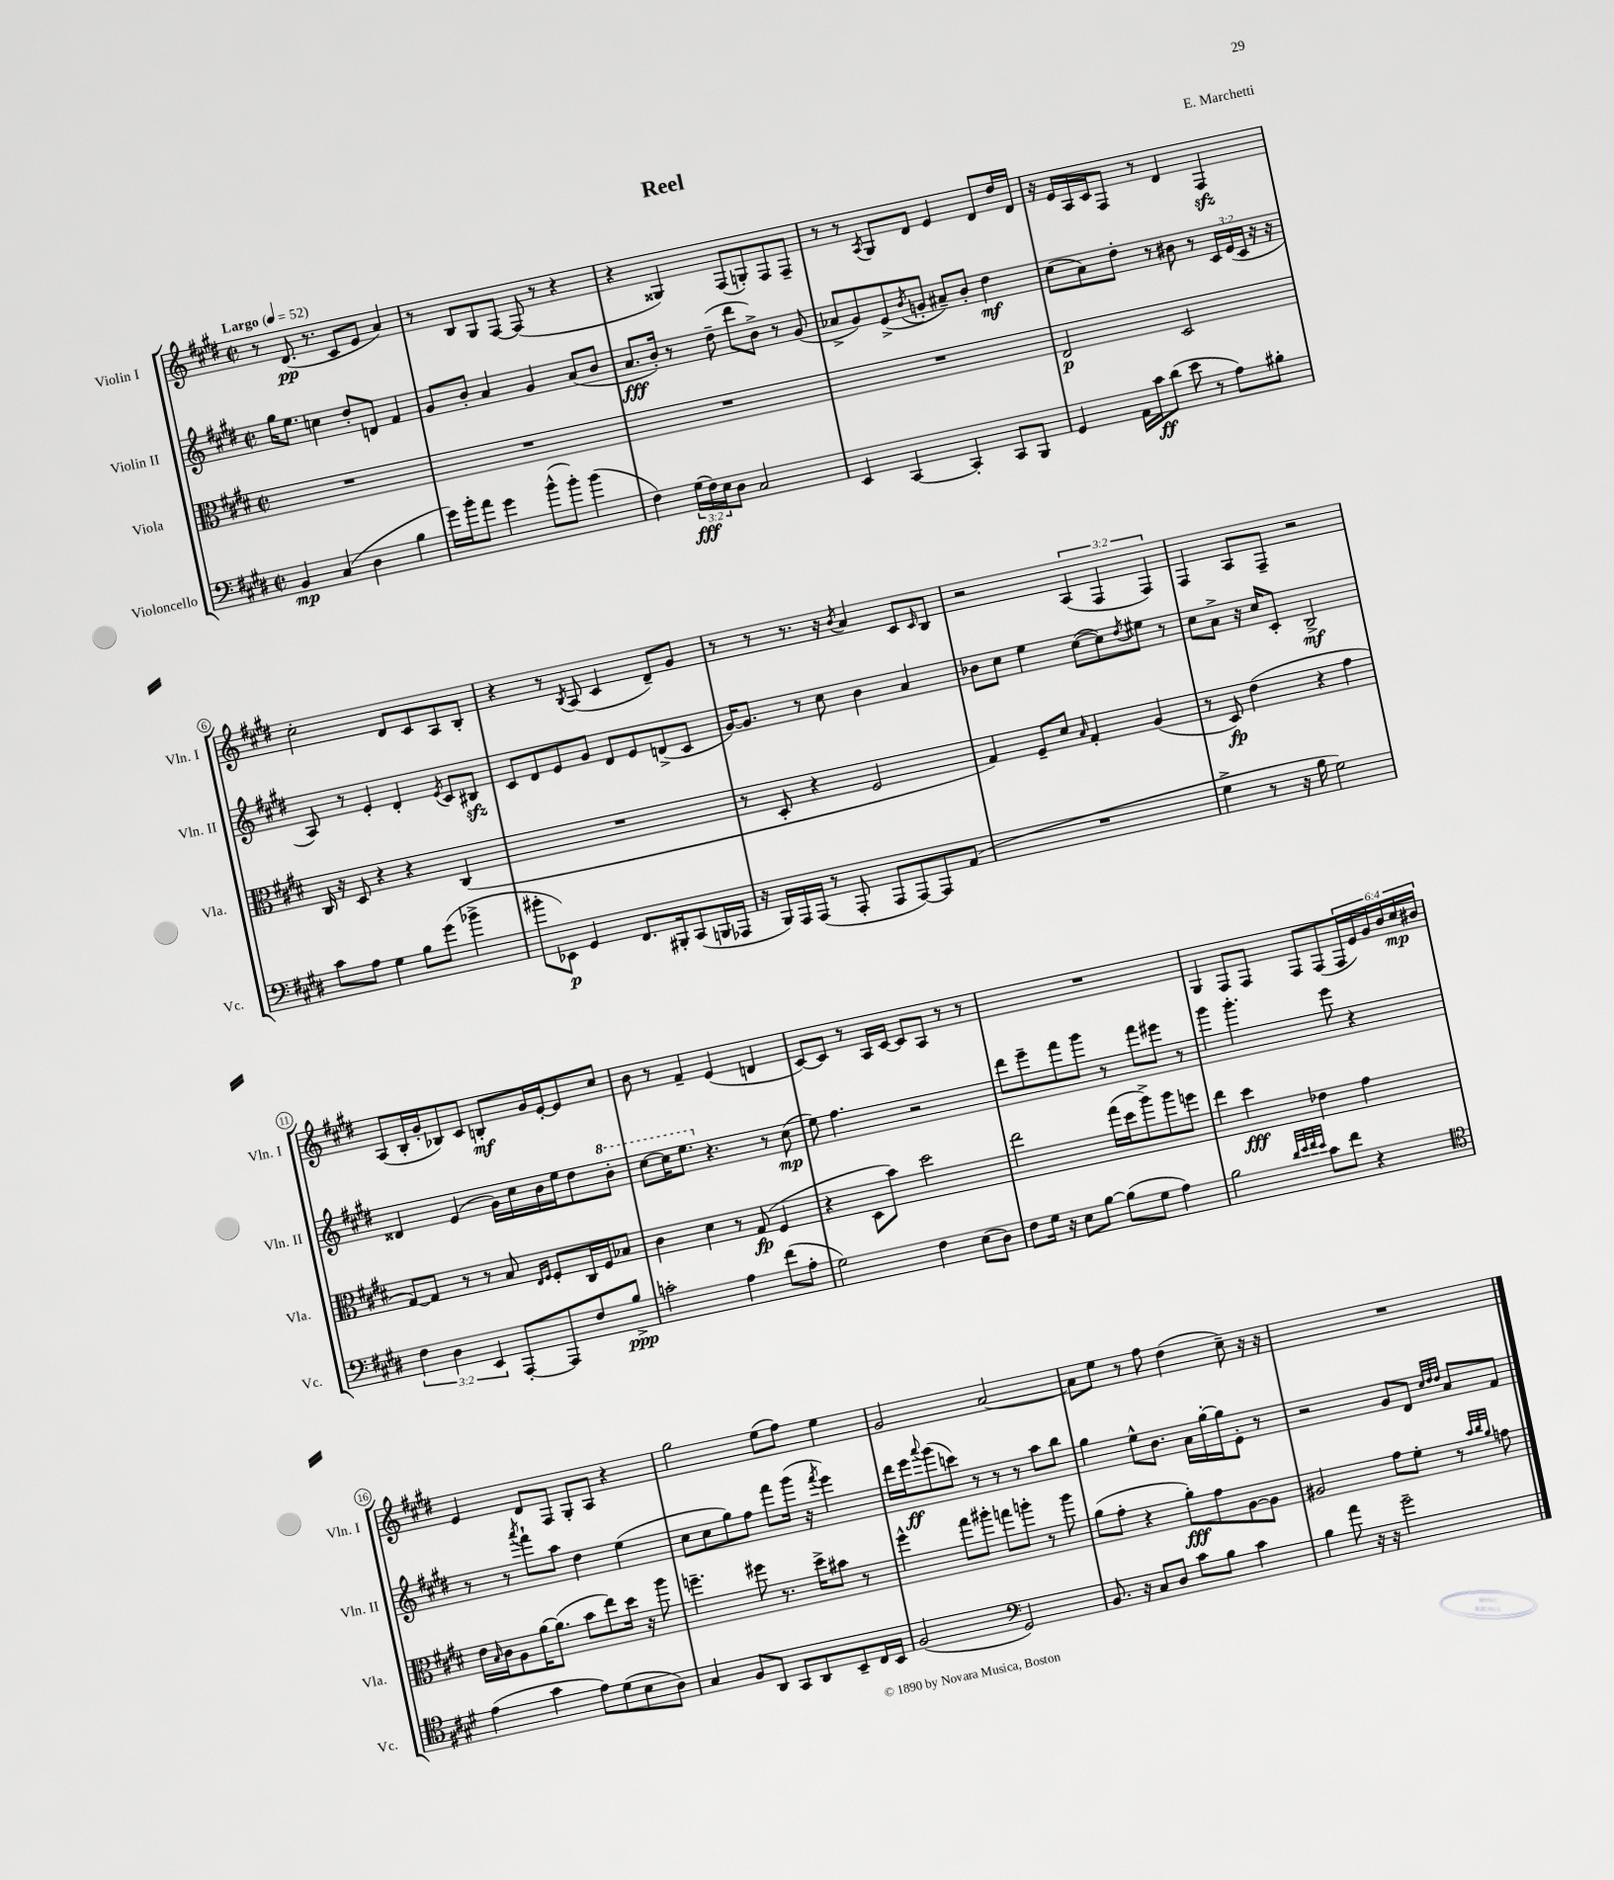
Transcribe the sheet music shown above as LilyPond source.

\header { title = "Reel" composer = "E. Marchetti" }
<<
\new StaffGroup <<
\new Staff = "s0" \with { instrumentName = "Violin I" shortInstrumentName = "Vln. I" } {
    \clef treble \key e \major \defaultTimeSignature \time 2/2 \override Staff.TupletNumber.text = #tuplet-number::calc-fraction-text \tempo "Largo" 4 = 52
    r8 dis'8.\pp( r8. cis'8 e'8 a'4) |
    r8 b8 gis8 fis8~ fis8( r8 r4 |
    r4 gisis4) fis8( g8-.) fis8 fis8-- |
    r8 r8 \acciaccatura { a8 } gis8 dis'8 e'4 dis'8 dis''16 dis'16 |
    r16 e'16 a16 cis'16 fis8 r8 dis'4 fis4\sfz |
    cis''2-. dis'8 cis'8 a8 b8-. |
    r4 r8 \acciaccatura { b8 } a8( cis'4 dis'8--) gis'8 |
    r8 r8 r8. r16 \acciaccatura { b'8 } a'4 cis'8 \grace { cis'16 } b8 |
    r2 \tuplet 3/2 { a4( fis4 fis4) } |
    fis4 a8 fis8-- r2 |
    a8( b16-. gis'16-. bes8) cis'8 b8-.\mf gis'16 e'16~-. e'8 cis''8 |
    b'8 r8 fis'4-- e'4( d'4 |
    cis'8~) cis'8 r8 a16 cis'16~ cis'8 a8 r8 r8 |
    R1 |
    gis4 fis8 fis8 fis8 fis8( \tuplet 6/4 { fis16 e'16) gis'16 b'16 cis''16\mp bis'16 } |
    e'4 dis'8 fis8 gis8-. a8 r4 |
    gis''2 e''8( fis''8) e''4 |
    gis'2 a'2~ |
    a'8 e''8 r8 fis''8 dis''4( cis''8--) r16 r16 |
    R1 \bar "|." |
}
\new Staff = "s1" \with { instrumentName = "Violin II" shortInstrumentName = "Vln. II" } {
    \clef treble \key e \major \defaultTimeSignature \time 2/2 \override Staff.TupletNumber.text = #tuplet-number::calc-fraction-text
    gis''16 e''8. c''4 dis''8-. d'8 fis'4 |
    gis'8 b'8-. a'4 gis'4 a'8( b'8 |
    a'8.\fff b'16-.) r8 dis''8--( dis'''8 b'8->) r8 gis'8( |
    aes'8-> gis'8) e'8->( \acciaccatura { b'8 } g'8-. ais'8--) b'8-. dis''4\mf |
    cis''8( a'8) dis''8-. r8 bis'8 r8 \tuplet 3/2 { cis'16 e'16( cis'16 } r16 r16 |
    a8) r8 e'4-. dis'4-. \acciaccatura { e'8 } cis'8 bis8\sfz |
    cis'8 dis'8 e'8 gis'8 dis'8 e'8 d'8->( cis'8 |
    gis'16~) gis'8. r8 cis''8 b'4 a'4 |
    bes'8 cis''8 e''4 cis''8~( cis''8) \acciaccatura { dis''8 } eis''8 r8 |
    cis''8 a'8-> r16 cis''16 cis'8-. b2->\mf |
    disis'4 e'4( gis'16) cis''16 b'16 e''16 dis''8 \ottava #1 b''8-. |
    cis'''8~ cis'''16 e'''8. \ottava #0 r4. r8 cis''8\mp( |
    e''8) fis''4. r2 |
    dis'''8 e'''8-- fis'''8 gis'''8 r8 fis'''8 eis'''8 r8 |
    gis'''4 gis'''4.-. e'''8 r4 |
    r8 r8 \acciaccatura { a'''8 } fis'''8-! a''8 dis''4 e''4( |
    cis''8 cis''8 gis''8) fis''8 fis'''8 gis'''16( r16 \acciaccatura { fis'''8 } e'''4) |
    dis'''16 e'''16\ff \appoggiatura { a'''8 } gis'''8( c'''8) r8 r8 r8 a''8 b''8 |
    gis''4 e''8-^ b'8. a'16 gis''16~-. gis''16 e'8-. r8 |
    r2 gis'8 dis'8 \grace { cis''32 dis''32 dis''32 } a'8 fis'8 \bar "|." |
}
\new Staff = "s2" \with { instrumentName = "Viola" shortInstrumentName = "Vla." } {
    \clef alto \key e \major \defaultTimeSignature \time 2/2
    R1 |
    R1 |
    R1 |
    R1 |
    e2\p dis2 |
    cis16 r16 dis8 r4 r4 cis4( |
    R1 |
    r8 dis8-. r4 fis2 |
    gis4) fis8-- dis'8 \grace { b16 } gis4-. a4( |
    r8 dis8\fp) e'4( r4 gis'4 |
    gis8~) gis8 r8 r8 b8 \grace { e16 fis16 } fis8-. cis16 fis16 bes8 |
    cis'4 dis'4 r8 gis8\fp( fis4 |
    r4 dis8 b'8) dis''2 |
    e''2 gis''16( dis''16 a''8->) a''8 f''8 |
    e''4 dis''4\fff ees'4 gis'4 |
    e'16 \grace { b16 } cis'16 a8 a'16~ a'8.( b'8 e''8) dis''16 r16 a''8 |
    f''4.-- fis''8 r8. dis''16-> bis'8 r8 |
    fis''4-^ gis''8 ais''8-. g''8 a''8-. r8 a''8 |
    a'8( gis'8-. r4 a'8-.\fff) gis'8 a8~ a8 |
    ais2 gis'8 fis'8-. r8 \grace { b'32 cis''32 a'32 } g'8 \bar "|." |
}
\new Staff = "s3" \with { instrumentName = "Violoncello" shortInstrumentName = "Vc." } {
    \clef bass \key e \major \defaultTimeSignature \time 2/2 \override Staff.TupletNumber.text = #tuplet-number::calc-fraction-text
    b,4\mp cis4( dis4 b4 |
    gis'16) b'16-. a'8 gis'4 b'8-^( b'8-.) b'4( |
    fis4) \tuplet 3/2 { gis16\fff( fis16) e16 } dis8 cis2 |
    e,4 cis,4~ cis,4-. cis,8 b,,8 |
    gis,4 a,16 cis'16\ff dis'8( e'8 r8 a8) bis8-. |
    cis'8 a8 gis4 b8 gis'8( bes'4-> |
    bis'8-. ees,8\p) gis,4 fis,8. bis,,16-. cis,8( b,,16 aes,,16 |
    r16 b,,16) a,,16 a,,16( r8 a,,8-. a,,8 a,,8~) a,,8 a,8( |
    R1 |
    gis4-> r8 r16 b16 gis2) |
    \tuplet 3/2 { fis4 dis4 e,4 } a,,8~-. a,,8 fis8 b8->\ppp |
    c'2-. a4 fis'8( a8-. |
    gis2) fis4 e8( dis8) |
    fis8 gis16 r16 e8 b8~ b8( gis8 a4) |
    b2 \grace { dis'32 e'32 fis'32 e'32 } cis'8 fis'8 r4 |
    \clef tenor e'4( gis'4 e'8) dis'8( b8 a8) |
    gis4 fis8 a,8 gis,8 a,8 b,8-- cis16 b,16 |
    fis2( \clef bass gis,2) |
    b,8. r16 cis8 dis8 cis'8 b8 cis'4 |
    b4 a'8 r16 r16 gis'2-- \bar "|." |
}
>>
>>
\layout { \context { \Score \override BarNumber.stencil = #(make-stencil-circler 0.1 0.3 ly:text-interface::print) } }
